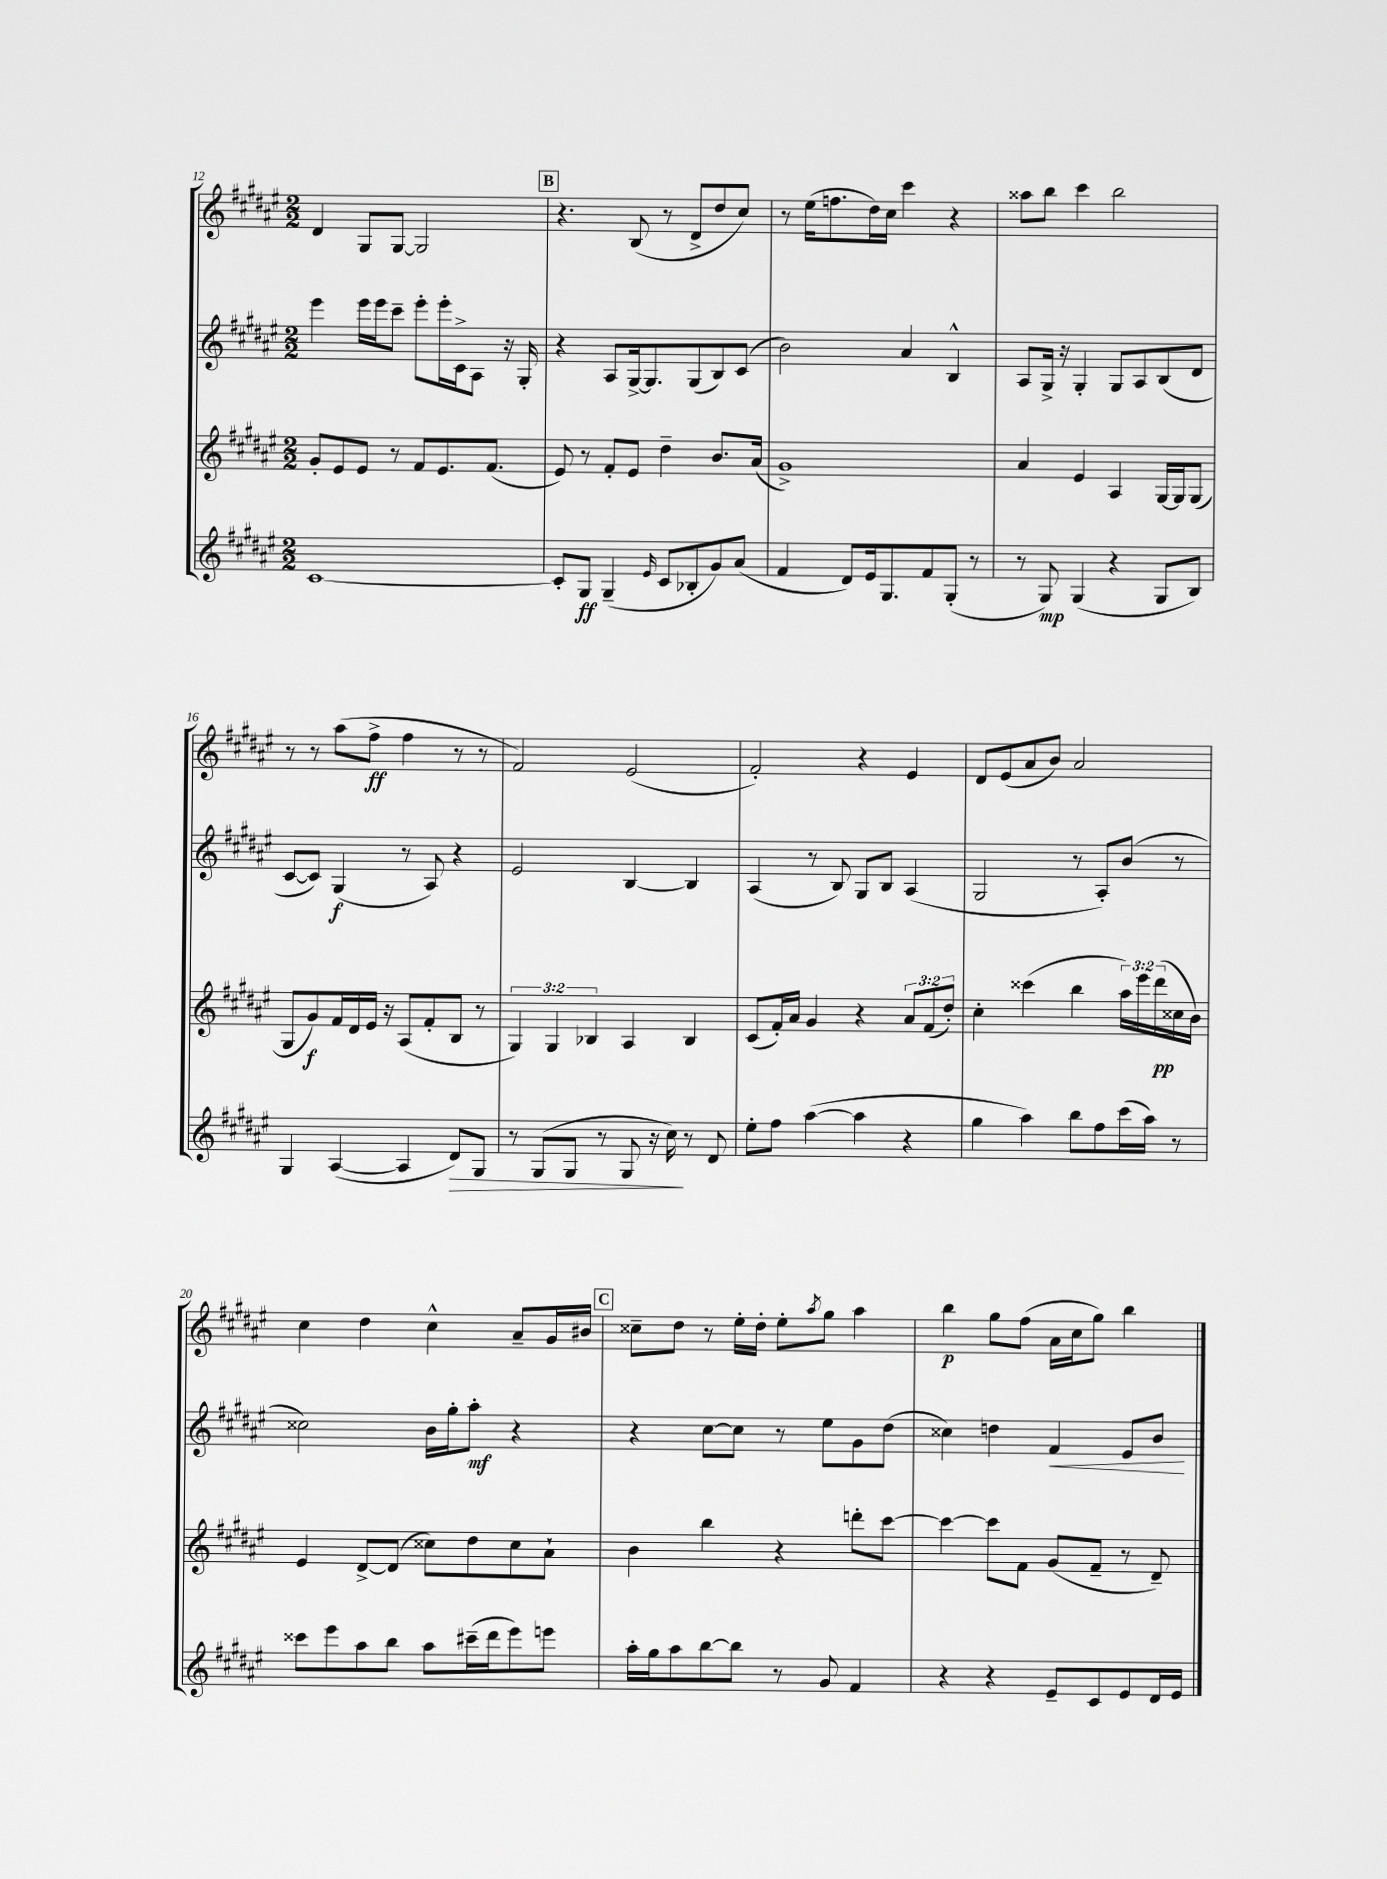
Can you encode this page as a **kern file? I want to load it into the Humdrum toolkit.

**kern	**dynam	**kern	**dynam	**kern	**dynam	**kern	**dynam
*part4	*part4	*part3	*part3	*part2	*part2	*part1	*part1
*staff4	*staff4	*staff3	*staff3	*staff2	*staff2	*staff1	*staff1
*clefG2	*	*clefG2	*	*clefG2	*	*clefG2	*
*k[f#c#g#d#a#e#]	*	*k[f#c#g#d#a#e#]	*	*k[f#c#g#d#a#e#]	*	*k[f#c#g#d#a#e#]	*
*M2/2	*	*M2/2	*	*M2/2	*	*M2/2	*
=12	=12	=12	=12	=12	=12	=12	=12
[1c#	.	8g#'/L	.	4eee#\	.	4d#/	.
.	.	8e#/	.	.	.	.	.
.	.	8e#/J	.	16eee#\LL	.	8G#/L	.
.	.	.	.	16eee#\J	.	.	.
.	.	8r	.	8ccc#~\J	.	[8G#/J	.
.	.	8f#/L	.	8eee#'\L	.	2G#/]	.
.	.	8.e#/	.	16eee#'\L	.	.	.
.	.	.	.	16c#^\J	.	.	.
.	.	.	.	8A#\J	.	.	.
.	.	(8.f#/J	.	.	.	.	.
.	.	.	.	16r	.	.	.
.	.	.	.	16G#'/	.	.	.
!!LO:REH:place=s1:t=B
=13	=13	=13	=13	=13	=13	=13	=13
8c#'/L]	.	8e#/)	.	4r	.	4.r	.
8G#/J	ff	8r	.	.	.	.	.
(4G#~/	.	8f#'/L	.	8A#/L	.	.	.
.	.	8e#/J	.	[16G#^/k	.	(8B/	.
.	.	.	.	8.G#/]	.	.	.
16qqe#/	.	.	.	.	.	.	.
8c#/L	.	4dd#~\	.	.	.	8r	.
8B-X'/	.	.	.	(8G#/	.	8d#^/L	.
8g#/)	.	8.b/L	.	8B/)	.	8dd#/	.
(8a#/J	.	.	.	(8c#/J	.	8cc#/J)	.
.	.	(16a#/Jk	.	.	.	.	.
=14	=14	=14	=14	=14	=14	=14	=14
4f#/	.	1g#^)	.	2b\)	.	8r	.
.	.	.	.	.	.	(16ee#\KL	.
.	.	.	.	.	.	8.ffn\	.
8d#/L)	.	.	.	.	.	.	.
16e#/k	.	.	.	.	.	16dd#\L)	.
8.G#/	.	.	.	.	.	16cc#\JJ	.
.	.	.	.	4a#/	.	4ccc#\	.
8f#/	.	.	.	.	.	.	.
(8G#'/J	.	.	.	4B^^/	.	4r	.
8r	.	.	.	.	.	.	.
=15	=15	=15	=15	=15	=15	=15	=15
8r	.	4a#/	.	8A#/L	.	8aa##X\L	.
8G#/)	mp	.	.	16G#^/Jk	.	8bb\J	.
.	.	.	.	16r	.	.	.
(4G#/	.	4e#/	.	4G#'/	.	4ccc#\	.
4r	.	4A#/	.	8G#/L	.	2bb\	.
.	.	.	.	8A#/	.	.	.
8G#/L	.	[16G#/LL	.	(8B/	.	.	.
.	.	16G#/J]	.	.	.	.	.
8B/J)	.	(8G#/J	.	8d#/J	.	.	.
!!LO:LB:g=z
=16	=16	=16	=16	=16	=16	=16	=16
4G#/	.	8G#/L	.	[8c#/L	.	8r	.
.	.	8g#/)	f	8c#/J])	.	8r	.
([4A#/	.	16f#/L	.	(4G#/	f	(8aa#\L	.
.	.	16d#/	.	.	.	.	.
.	.	16e#/JJ	.	.	.	8ff#^\J	ff
.	.	16r	.	.	.	.	.
4A#/]	.	(8A#/L	.	8r	.	4ff#\	.
.	.	8f#'/	.	8A#/)	.	.	.
!	!LO:HP:b	!	!	!	!	!	!
8d#/L)	>	8B/J	.	4r	.	8r	.
8G#/J	.	8r	.	.	.	8r	.
=17	=17	=17	=17	=17	=17	=17	=17
8r	.	6G#/)	.	2e#/	.	2f#/)	.
(8G#/L	.	.	.	.	.	.	.
.	.	6G#/	.	.	.	.	.
8G#/J	.	.	.	.	.	.	.
.	.	6B-X/	.	.	.	.	.
8r	.	.	.	.	.	.	.
8G#/	.	4A#/	.	[4B/	.	(2e#/	.
16r	.	.	.	.	.	.	.
16cc#\)	.	.	.	.	.	.	.
8r	]	4B-/	.	4B/]	.	.	.
8d#/	.	.	.	.	.	.	.
=18	=18	=18	=18	=18	=18	=18	=18
8ee#'\L	.	(8c#/L	.	(4A#/	.	2f#'/)	.
8ff#\J	.	16f#'/L)	.	.	.	.	.
.	.	16a#/JJ	.	.	.	.	.
([4aa#\	.	4g#/	.	8r	.	.	.
.	.	.	.	8B/)	.	.	.
4aa#\]	.	4r	.	8G#/L	.	4r	.
.	.	.	.	8B/J	.	.	.
4r	.	12a#/L	.	(4A#/	.	4e#/	.
.	.	(12f#/	.	.	.	.	.
.	.	12dd#'/J)	.	.	.	.	.
=19	=19	=19	=19	=19	=19	=19	=19
4gg#\	.	4cc#'\	.	2G#/	.	8d#/L	.
.	.	.	.	.	.	(8e#/	.
4aa#\)	.	(4ccc##X\	.	.	.	8a#/	.
.	.	.	.	.	.	8b/J)	.
8bb\L	.	4bb\	.	8r	.	2a#/	.
8ff#\	.	.	.	8A#'/L)	.	.	.
(16ccc#\L	.	24aa#\LL)	.	(8b/J	.	.	.
.	.	24eee#\	.	.	.	.	.
16aa#\JJ)	.	.	.	.	.	.	.
.	.	(24ddd#\	pp	.	.	.	.
8r	.	16cc##X\	.	8r	.	.	.
.	.	16b\JJ)	.	.	.	.	.
!!LO:LB:g=z
=20	=20	=20	=20	=20	=20	=20	=20
8ccc##X\L	.	4e#/	.	2cc##X\)	.	4cc#\	.
8eee#\	.	.	.	.	.	.	.
8aa#\	.	[8d#^/L	.	.	.	4dd#\	.
8bb\J	.	(8d#/J]	.	.	.	.	.
8aa#\L	.	8cc##X\L)	.	16b\LL	.	4cc#^^\	.
.	.	.	.	16gg#'\J	.	.	.
(16ccc#X~\L	.	8dd#\	.	8aa#'\J	mf	.	.
16ddd#\J	.	.	.	.	.	.	.
8eee#\)	.	8cc##\	.	4r	.	8a#~/L	.
8eeen\J	.	8a#`\J	.	.	.	16g#/L	.
.	.	.	.	.	.	16b#X/JJ	.
!!LO:REH:place=s1:t=C
=21	=21	=21	=21	=21	=21	=21	=21
16aa#'\LL	.	4b\	.	4r	.	8cc##X~\L	.
16gg#\J	.	.	.	.	.	.	.
8aa#\	.	.	.	.	.	8dd#\J	.
[8bb\	.	4bb\	.	[8cc#\L	.	8r	.
8bb\J]	.	.	.	8cc#\J]	.	16ee#'\LL	.
.	.	.	.	.	.	16dd#'\JJ	.
8r	.	4r	.	8r	.	8ee#'\L	.
.	.	.	.	.	.	8qaa#/	.
8g#/	.	.	.	8ee#\L	.	8gg#\J	.
4f#/	.	8dddn'\L	.	8g#\	.	4aa#\	.
.	.	[8ccc#\J	.	(8dd#\J	.	.	.
=22	=22	=22	=22	=22	=22	=22	=22
4r	.	4ccc#\_	.	4cc##X\)	.	4bb\	p
4r	.	8ccc#\L]	.	4ddn\	.	8gg#\L	.
.	.	8f#\J	.	.	.	(8ff#\J	.
!	!	!	!	!	!LO:HP:b	!	!
8e#~/L	.	(8g#/L	.	4f#/	<	16a#\LL	.
.	.	.	.	.	.	16cc#\J	.
8c#/	.	8f#~/J	.	.	.	8gg#\J)	.
8e#/	.	8r	.	8e#/L	.	4bb\	.
16d#/L	.	8d#~/)	.	8b/J	.	.	.
16e#/JJ	.	.	.	.	.	.	.
.	.	.	.	.	[	.	.
==	==	==	==	==	==	==	==
*-	*-	*-	*-	*-	*-	*-	*-
